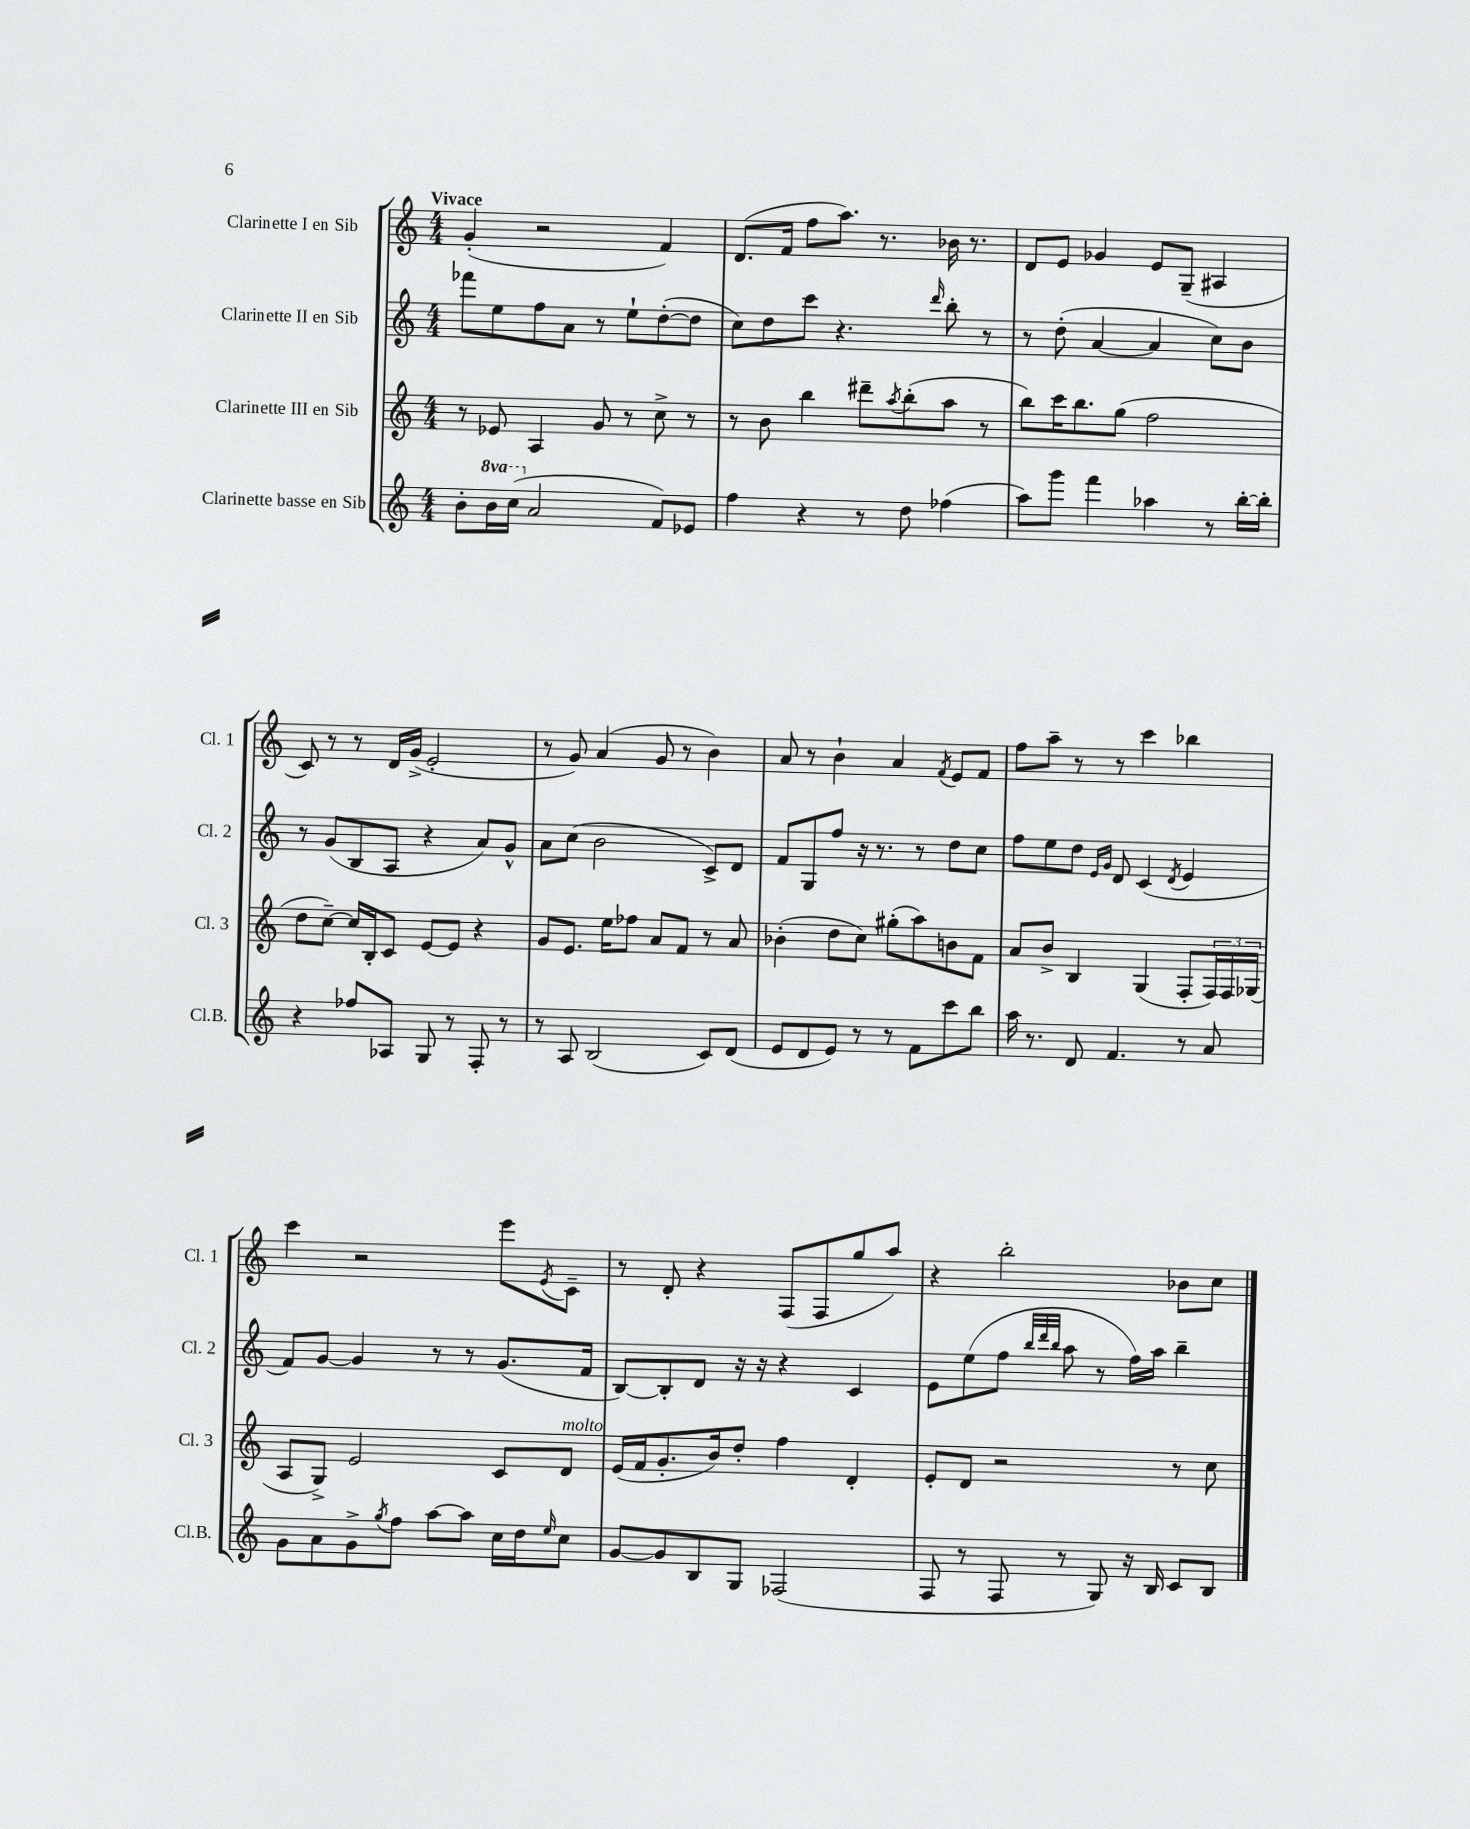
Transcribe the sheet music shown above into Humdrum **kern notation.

**kern	**kern	**kern	**kern
*part4	*part3	*part2	*part1
*staff4	*staff3	*staff2	*staff1
*I"Clarinette basse en Sib	*I"Clarinette III en Sib	*I"Clarinette II en Sib	*I"Clarinette I en Sib
*I'Cl.B.	*I'Cl. 3	*I'Cl. 2	*I'Cl. 1
*clefG2	*clefG2	*clefG2	*clefG2
*k[]	*k[]	*k[]	*k[]
*M4/4	*M4/4	*M4/4	*M4/4
=1	=1	=1	=1
!	!	!	!LO:TX:a:B:t=Vivace
8b'\L	8r	8fff-X\L	(4g'/
*8va	*	*	*
16bb\L	8e-X/	8ee\	.
(16ccc\JJ	.	.	.
*X8va	*	*	*
2a/	4A/	8ff\	2r
.	.	8a\J	.
.	8g/	8r	.
.	8r	8ee`\L	.
8f/L)	8cc^\	([8dd'\	4f/)
8e-X/J	8r	8dd\J]	.
=2	=2	=2	=2
4ff\	8r	8cc\L)	(8.d/L
.	8b\	8dd\	.
.	.	.	16f/Jk
4r	4bb\	8ccc\J	8ff\L
.	.	4.r	8.aa\J)
8r	8ddd#X~\L	.	.
.	.	.	8.r
.	8qaa/	.	.
8dd\	(8bb'\	.	.
.	.	16qqddd/	.
(4ff-X\	8aa\J	8bb'\	16b-X\
.	.	.	8.r
.	8r	8r	.
=3	=3	=3	=3
8aa\L)	8bb\L)	8r	8d/L
8ggg\J	16ccc\K	(8dd'\	8e/J
.	8.bb\	.	.
4fff\	.	[4a/	4g-X/
.	(8gg\J	.	.
4aa-X\	2ff\	4a/]	8e/L
.	.	.	(8G~/J
8r	.	8cc\L)	4A#X/
[16bb'\LL	.	8b\J	.
16bb'\JJ]	.	.	.
!!LO:LB:g=z
=4	=4	=4	=4
4r	8dd\L	8r	8c/)
.	[8cc~\J)	(8g/L	8r
8ff-X/L	16cc/LL]	8B/	8r
.	16B'/J	.	.
8A-X/J	8c/J	8A/J	16d/LL
.	.	.	(16g^/JJ
8G/	[8e/L	4r	2e'/
8r	8e/J]	.	.
8F'/	4r	8a/L)	.
8r	.	8g^^/J	.
=5	=5	=5	=5
8r	8g/L	8a\L	8r
8A/	8.e/J	(8cc\J	8g/)
(2B/	.	2b\	(4a/
.	16ee\KL	.	.
.	8ff-X\J	.	.
.	8a/L	.	8g/
.	8f/J	.	8r
8c/L)	8r	8c^/L)	4b\)
(8d/J	8a/	8d/J	.
=6	=6	=6	=6
8e/L	(4b-X'\	8f/L	8a/
8d/	.	8G/	8r
8e/J)	8dd\L	8ff/J	4b`\
8r	8cc\J)	16r	.
.	.	8.r	.
8r	(8gg#X'\L	.	4a/
8f\L	8aa\)	8r	.
.	.	.	8qf/
8ccc\	8bn\	8dd\L	8e/L
8bb\J	8f\J	8cc\J	8f/J
=7	=7	=7	=7
16aa\	8a/L	8ff\L	8ff\L
8.r	.	.	.
.	8b^/J	8ee\	8aa~\J
8d/	4B/	8dd\J	8r
.	.	16qqe/LL	.
.	.	16qqg/JJ	.
4.f/	.	8d/	8r
.	(4G/	(4c/	4ccc\
.	.	8qd/	.
8r	8F'/L	4e/	4bb-X\
8a/	24F/L)	.	.
.	24F/	.	.
.	(24G-X/JJ	.	.
!!LO:LB:g=z
=8	=8	=8	=8
8g\L	8A/L	8f/L)	4ccc\
8a\	8G^/J)	[8g/J	.
8g^\	2e/	4g/]	2r
8qgg/	.	.	.
8ff\J	.	.	.
[8aa\L	.	8r	.
8aa\J]	.	8r	.
16cc\LL	8c/L	(8.g/L	8eee\L
16dd\J	.	.	.
16qqee/	.	.	8qe/
!	!LO:TX:a:i:t=molto	!	!
8cc\J	8d/J	.	8c~\J
.	.	16f/Jk	.
=9	=9	=9	=9
[8g/L	(16e/LL	[8B/L)	8r
.	16f/J	.	.
8g/]	8.g'/	8B'/]	8d'/
8B/	.	8d/J	4r
.	16b/k)	.	.
8G/J	8dd'/J	16r	.
.	.	16r	.
(2F-X/	4ff\	4r	(8F/L
.	.	.	8F/
.	4d'/	4c/	8gg/
.	.	.	8aa/J)
=10	=10	=10	=10
8F/	8e'/L	8e\L	4r
8r	8d/J	(8ee\	.
8F/	2r	8ff\J	2bb'\
.	.	32qqbb/LLL	.
.	.	32qqddd/	.
.	.	32qqbb/JJJ	.
8r	.	8aa\	.
8G/)	.	8r	.
16r	.	16ff\LL)	.
16B/	.	16aa\JJ	.
8c/L	8r	4bb~\	8b-X\L
8B/J	8cc\	.	8cc\J
==	==	==	==
*-	*-	*-	*-
